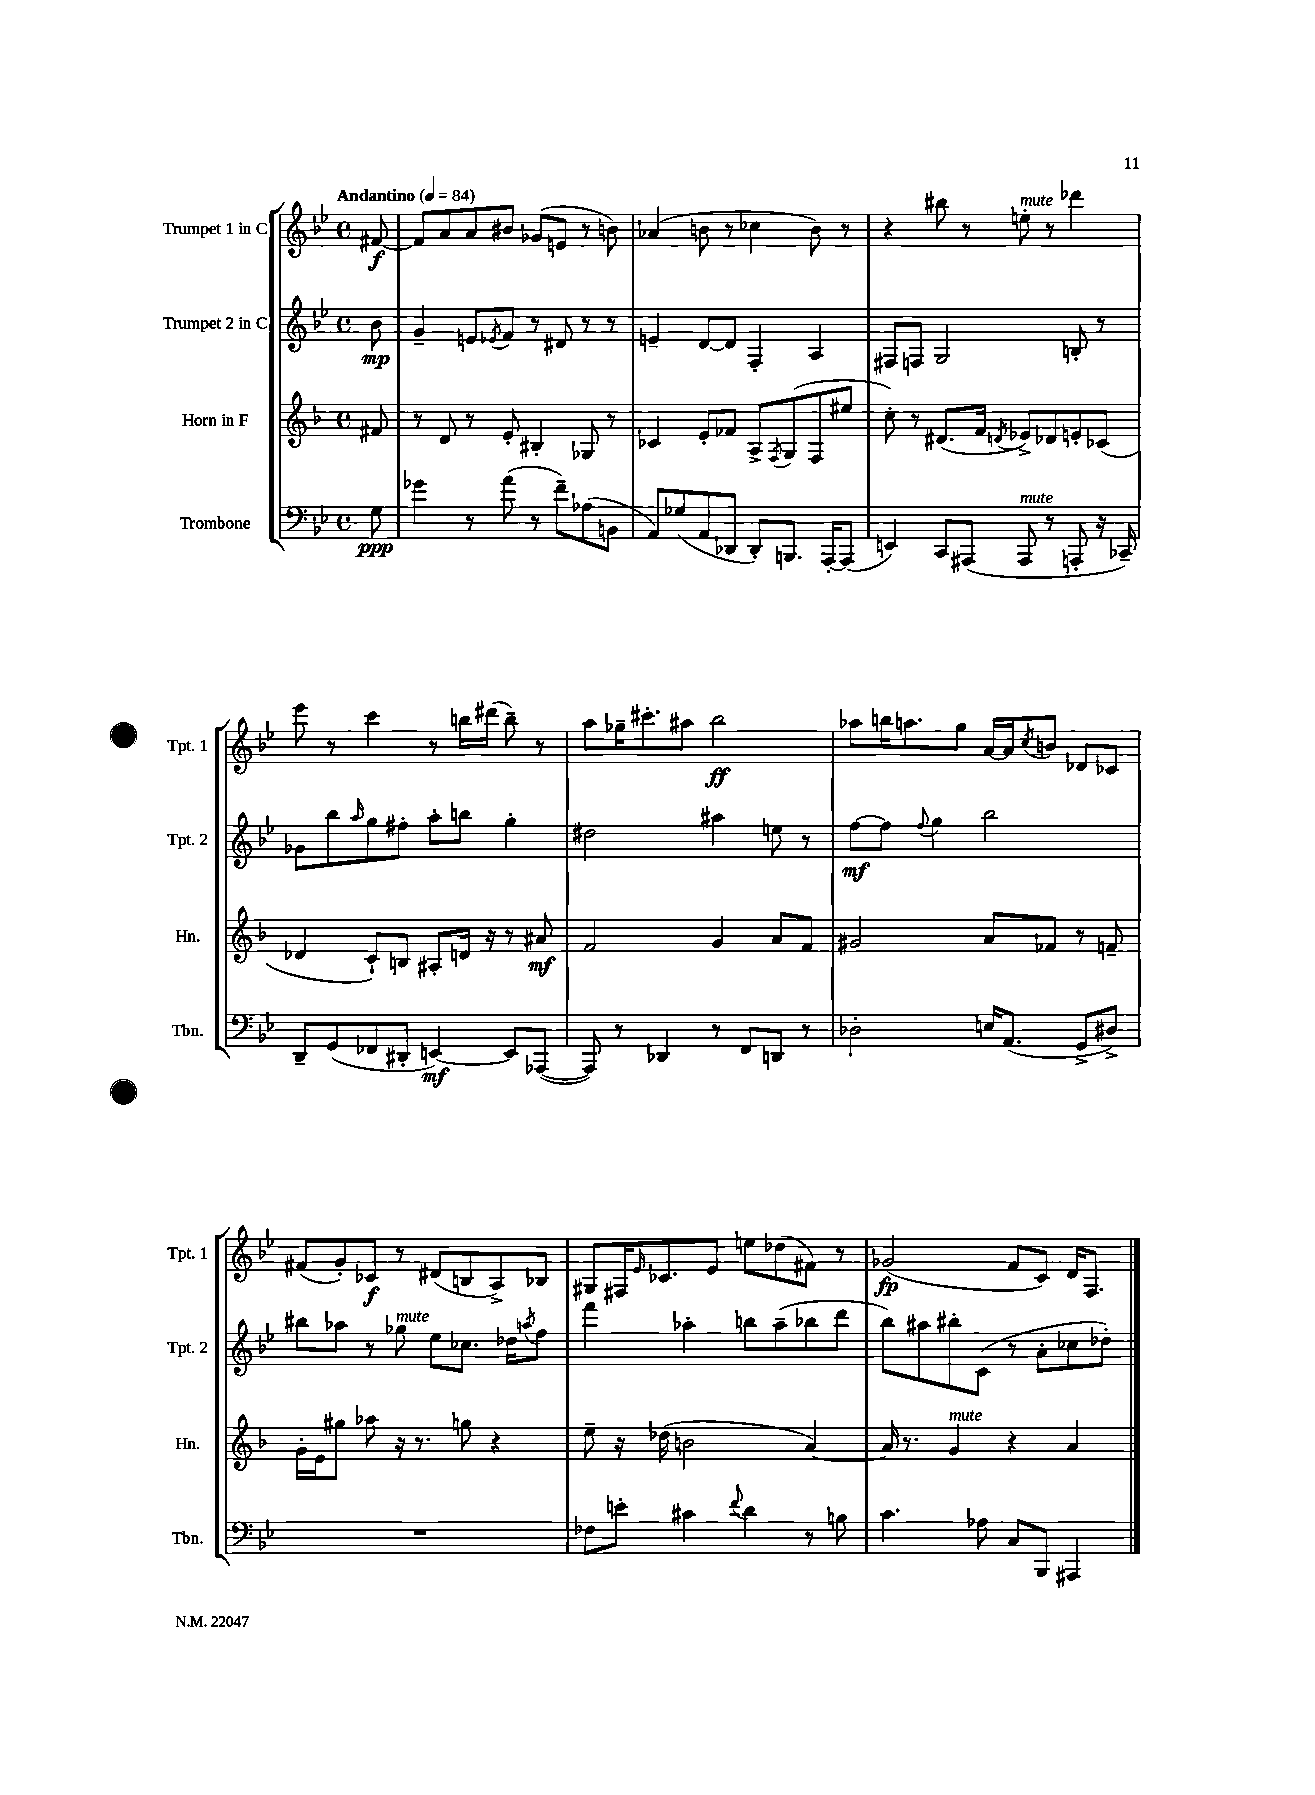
<<
\new StaffGroup <<
\new Staff = "s0" \with { instrumentName = "Trumpet 1 in C" shortInstrumentName = "Tpt. 1" } {
    \clef treble \key bes \major \defaultTimeSignature \time 4/4 \partial 8 \tempo "Andantino" 4 = 84
    fis'8~\f |
    fis'8 a'8 a'8 bis'8 ges'8( e'8 r8 b'8) |
    aes'4( b'8 r8 ces''4 b'8) r8 |
    r4 bis''8 r8 e''8-.^\markup { \italic "mute" } r8 des'''4 |
    ees'''8 r8 c'''4 r8 b''16 dis'''16( b''8--) r8 |
    a''8 ges''16-- cis'''8.-. ais''8 bes''2\ff |
    aes''8 b''16 a''8. g''8 a'16~ a'16 \acciaccatura { c''8 } b'8 des'8 ces'8 |
    fis'8( g'8-.) ces'8\f r8 dis'8( b8 a8->) bes8 |
    gis8 fis16 \grace { ees'16 } ces'8. ees'8 e''8 des''8( fis'8) r8 |
    ges'2\fp( f'8 c'8) d'16 f8. \bar "|." |
}
\new Staff = "s1" \with { instrumentName = "Trumpet 2 in C" shortInstrumentName = "Tpt. 2" } {
    \clef treble \key bes \major \defaultTimeSignature \time 4/4 \partial 8
    bes'8\mp |
    g'4-- e'8 \acciaccatura { ees'8 } f'8 r8 dis'8 r8 r8 |
    e'4-- d'8~ d'8 f4-. a4 |
    fis8 f8 g2 b8-. r8 |
    ges'8 bes''8 \grace { a''16 } g''8 fis''8-. a''8-. b''8 g''4-. |
    dis''2 ais''4 e''8 r8 |
    f''8~\mf f''8 \appoggiatura { f''8 } g''4 bes''2 |
    bis''8 aes''8 r8 ges''8^\markup { \italic "mute" } ees''8 ces''8. des''16 \acciaccatura { a''8 } f''8 |
    f'''4 aes''4-. b''8 aes''8--( bes''8 d'''8 |
    bes''8) ais''8 bis''8-. c'8( r8 a'8-. ces''8 des''8-.) \bar "|." |
}
\new Staff = "s2" \with { instrumentName = "Horn in F" shortInstrumentName = "Hn." } {
    \clef treble \key f \major \defaultTimeSignature \time 4/4 \partial 8
    fis'8 |
    r8 d'8 r8 e'8-. bis4-. ges8 r8 |
    ces'4 e'8-. fes'8 a8-> \acciaccatura { f8 } g8( f8 eis''8 |
    c''8-.) r8 dis'8.( f'16 \acciaccatura { d'8 } ees'8->) des'8 e'8-. ces'8( |
    des'4 c'8-!) b8 ais8-. d'16 r16 r8 ais'8\mf |
    f'2 g'4 a'8 f'8 |
    gis'2 a'8 fes'8 r8 f'8-- |
    g'16-. e'16 gis''8 aes''8 r16 r8. g''8 r4 |
    e''8-- r16 des''16( b'2 a'4~) |
    a'16 r8. g'4^\markup { \italic "mute" } r4 a'4 \bar "|." |
}
\new Staff = "s3" \with { instrumentName = "Trombone" shortInstrumentName = "Tbn." } {
    \clef bass \key bes \major \defaultTimeSignature \time 4/4 \partial 8
    g8\ppp |
    ges'4 r8 a'8( r8 f'8--) aes8( b,8 |
    a,8) ges8( a,8 des,8 des,8-.) b,,8. a,,16~-. a,,8( |
    e,4) c,8 ais,,8( ais,,8^\markup { \italic "mute" } r8 a,,8-. r16 ces,16--) |
    d,8-- g,8( fes,8 dis,8-. e,4~\mf) e,8 aes,,8~( |
    aes,,8) r8 des,4 r8 f,8 d,8 r8 |
    des2-. e16 a,8.( g,8-> dis8->) |
    R1 |
    fes8 e'8-. cis'4 \appoggiatura { f'8 } d'4 r8 b8 |
    c'4. aes8 c8 bes,,8 ais,,4 \bar "|." |
}
>>
>>
\layout { \context { \Score \remove "Bar_number_engraver" } }
